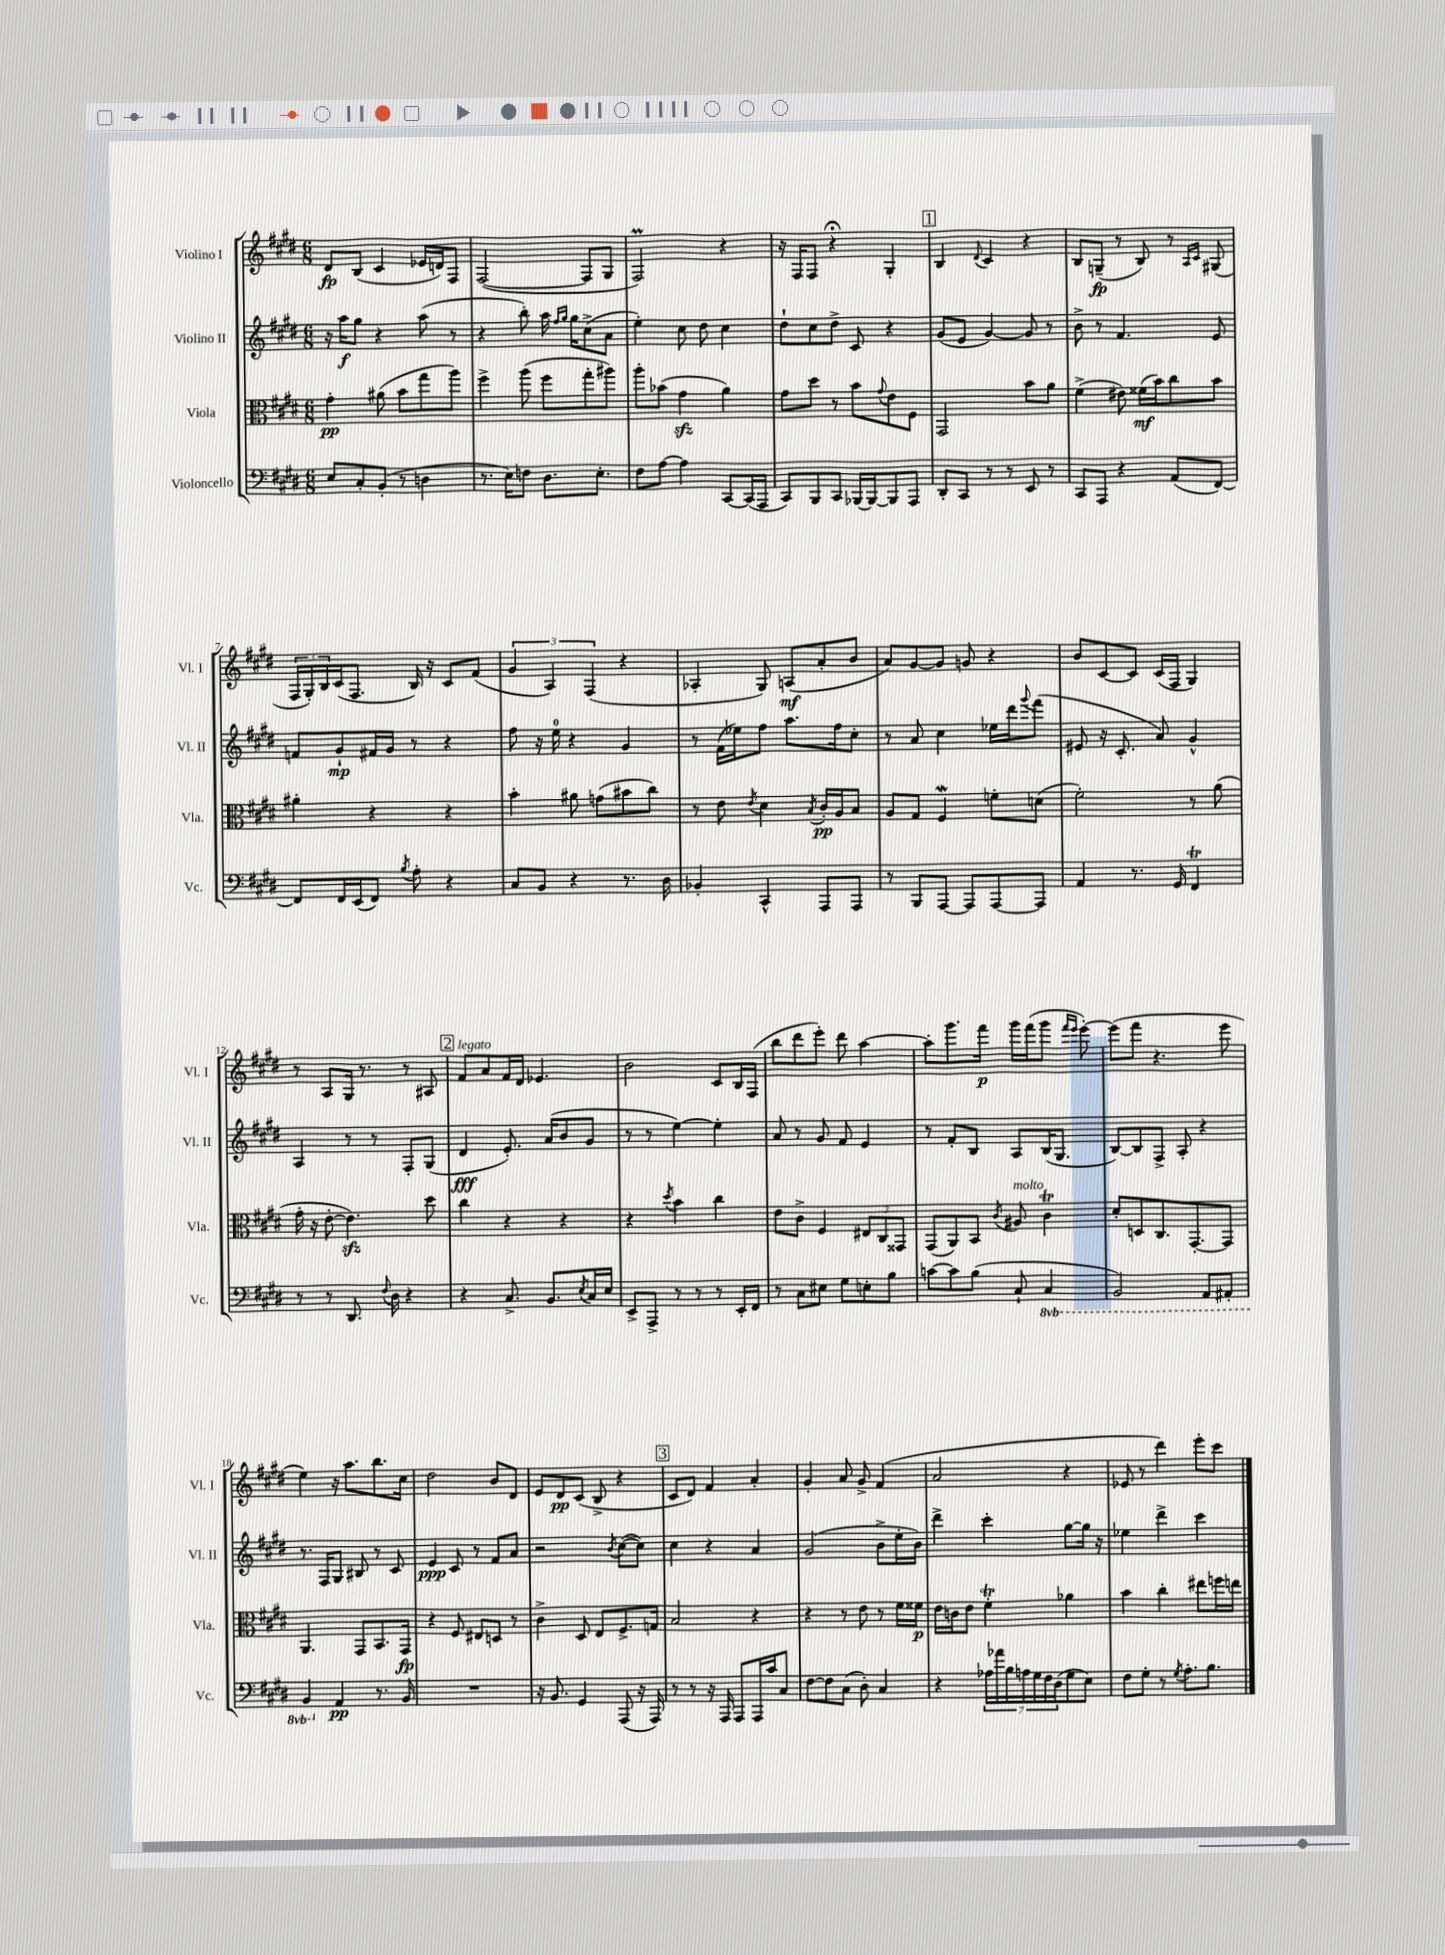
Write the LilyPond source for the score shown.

<<
\new StaffGroup <<
\new Staff = "s0" \with { instrumentName = "Violino I" shortInstrumentName = "Vl. I" } {
    \clef treble \key e \major \numericTimeSignature \time 6/8
    dis'8\fp b8( cis'4 ees'16 d'16) fis8 |
    fis2~( fis8 gis8 |
    fis2\prall) r4 |
    r16 fis16 fis8 r4\fermata gis4-. |
    \mark \markup { \box "1" } b4 \appoggiatura { dis'8 } cis'4 r4 |
    b8 g8--\fp( r8 b8) r8 \grace { a16 cis'16 } gis8( |
    \tuplet 3/2 { fis16 gis16-.) b16 } cis'16( fis8. b16) r16 cis'8 fis'8( |
    \tuplet 3/2 { gis'4 a4) fis4( } r4 |
    aes4-. gis8) a8\mf( a'8-. b'8 |
    a'8) gis'8~ gis'8 g'8 r4 |
    b'8 cis'8~ cis'8 cis'16( fis16 gis4) |
    r8 a8 gis16 r8. r8 ais8 |
    \mark \markup { \box "2" } fis'8^\markup { \italic "legato" } a'8 fis'16 dis'16 ees'4. |
    b'2 cis'8 b16 fis16( |
    b''8 dis'''8 e'''8-.) dis'''8 a''4~ |
    a''8-. gis'''8. fis'''16\p gis'''16 fis'''16( gis'''8 \grace { fis'''16 e'''16 } e'''8~-.) |
    e'''8( fis'''8 r4. e'''8 |
    e''4) r16 a''8. b''8. cis''16 |
    dis''2 b'8 dis'8 |
    e'8 dis'8\pp cis'8( b8-> r4 |
    \mark \markup { \box "3" } cis'8 dis'8) fis'4 a'4-. |
    gis'4-. a'8 gis'8-> fis'4( |
    a'2 r4 |
    ees'8 r8 dis'''4) e'''8-. cis'''8 \bar "|." |
}
\new Staff = "s1" \with { instrumentName = "Violino II" shortInstrumentName = "Vl. II" } {
    \clef treble \key e \major \numericTimeSignature \time 6/8
    r16 a''16\f gis''8 r4 a''8( r8 |
    r4 b''8-.) a''16 \grace { fis''16 gis''16 } gis''16 cis''8->( a'8 |
    e''4-.) cis''8 dis''8 cis''4 |
    dis''8-! cis''8 dis''8-> cis'8 r4 |
    \mark \markup { \box "1" } gis'8( e'8 gis'4~) gis'8 r8 |
    b'8-> r8 fis'4. e'8 |
    f'8 gis'8-!\mp fis'16 gis'16 r8 r4 |
    fis''8 r16 e''16-0 r4 gis'4 |
    r8 fis'16( ees''16) fis''8 a''8. fis''16 cis''8-. |
    r8 a'8 cis''4 ees''16 dis'''16 \appoggiatura { gis'''8 } fis'''8( |
    eis'8 r16 cis'8.-. a'8) gis'4-^ |
    a4 r8 r8 fis8-. gis8( |
    \mark \markup { \box "2" } dis'4\fff e'8.-.) a'16( b'8 gis'8 |
    r8 r8 e''4~) e''4-. |
    a'8 r8 gis'8 fis'8 e'4 |
    r8 fis'8-. b8 a8 b16( gis8. |
    b8~) b8 fis8-> a8-. r4 |
    r8. fis16 gis8 bis8 r8 cis'8 |
    e'4\ppp cis'8 r8 fis'8 a'8 |
    r2 \acciaccatura { b'8 } cis''8~( cis''8) |
    \mark \markup { \box "3" } cis''4 r4 a'4 |
    gis'2( b'8-> e''16-. b'16) |
    dis'''4-> cis'''4-. gis''8~ gis''16 r16 |
    ees''4 dis'''4-> cis'''4 \bar "|." |
}
\new Staff = "s2" \with { instrumentName = "Viola" shortInstrumentName = "Vla." } {
    \clef alto \key e \major \numericTimeSignature \time 6/8
    gis'4-.\pp ais'8( b'8 gis''8 a''8) |
    fis''4-> a''8( fis''8 gis''8-. ais''8) |
    a''8-. bes'8( gis'4\sfz a'4) |
    gis'8 dis''8 r8 b'8 \appoggiatura { gis'8 } e'8 fis8 |
    \mark \markup { \box "1" } gis,2 b'8 a'8 |
    fis'4->( eis'8) fisis'16\mf( b'16) cis''8 b'8 |
    ais'4-. r4 r4 |
    b'4-. ais'8 g'8( bis'8 cis''8) |
    r8 e'8 \acciaccatura { e'8 } dis'4 \acciaccatura { b8 } cis'16-.\pp a16 b8 |
    a8 gis8 fis4\mordent f'8-. d'8( |
    fis'2-.) r8 a'8( |
    gis'16-. r16 e'8~-. e'4.\sfz) dis''8 |
    \mark \markup { \box "2" } cis''4 r4 r4 |
    r4 \acciaccatura { dis''8 } b'4 cis''4 |
    e'8 cis'8-> fis4 \tuplet 3/2 { eis8 cis8 gisis,8 } |
    gis,8( a,8) b,8 \acciaccatura { cis'8 } ais8^\markup { \italic "molto" } cis'4\trill |
    dis'8-. d8 cis8. gis,8.~-. gis,8 |
    a,4. gis,8 b,8. gis,16\fp |
    r4 fis8 eis8 d8 r8 |
    cis'4-> dis8 e8 fis8.-> g16 |
    \mark \markup { \box "3" } b2 r4 |
    r4 r8 e'8 r8 fis'16 fisis'16\p |
    e'16 c'16 e'8 fis'4-.\trill aes'4 |
    b'4 cis''4-. eis''8 f''16 e''16 \bar "|." |
}
\new Staff = "s3" \with { instrumentName = "Violoncello" shortInstrumentName = "Vc." } {
    \clef bass \key e \major \numericTimeSignature \time 6/8 \set Staff.ottavationMarkups = #ottavation-simple-ordinals
    e8 cis8-. b,8-.( r8 d4 |
    r8. e16) f8 dis8. e8.-. |
    fis8 a8~ a4 cis,8~ cis,16( a,,16 |
    cis,8) b,,8 cis,8 bes,,16~ bes,,16~ bes,,8 a,,8 |
    \mark \markup { \box "1" } dis,8-. cis,8 r8 r8 e,8 r8 |
    cis,8 a,,8 r4 a,8( fis,8~) |
    fis,8 fis,16 e,16( fis,8) \acciaccatura { b8 } a8-. r4 |
    cis8 b,8 r4 r8. dis16 |
    bes,4-. cis,4-^ a,,8 a,,8 |
    r8 b,,8 a,,8~ a,,8 a,,8~ a,,8 |
    a,4 r8. gis,16 fis,4\trill |
    r8 r8 dis,8. \appoggiatura { fis8 } dis16 r4 |
    \mark \markup { \box "2" } r4 cis8.-> b,8. \acciaccatura { e8 } cis16 e16 |
    e,8-> a,,8-> r8 r8 r8 e,16-. fis,16 |
    r8 cis8 eis8 gis8 e8-. b8 |
    c'8~ c'8 b8( cis8-! \ottava #-1 cis,4 |
    b,,2) a,,8 ais,,8-. |
    b,,4 \ottava #0 a,4\pp r8. b,16 |
    R2. |
    r16 b,8. gis,4 a,,8( r16 a,,16) |
    \mark \markup { \box "3" } r8 r8 r16 a,,16 a,,8 a,,16 cis'16 cis8 |
    fis8~ fis8 cis8( dis8-.) cis4 |
    r4 \tuplet 7/4 { aes16 aes'16 b16 a16 gis16 fis16 dis16( } gis8 e8) |
    fis8 gis8-. r8 \acciaccatura { gis8 } a8.-. b8. \bar "|." |
}
>>
>>
